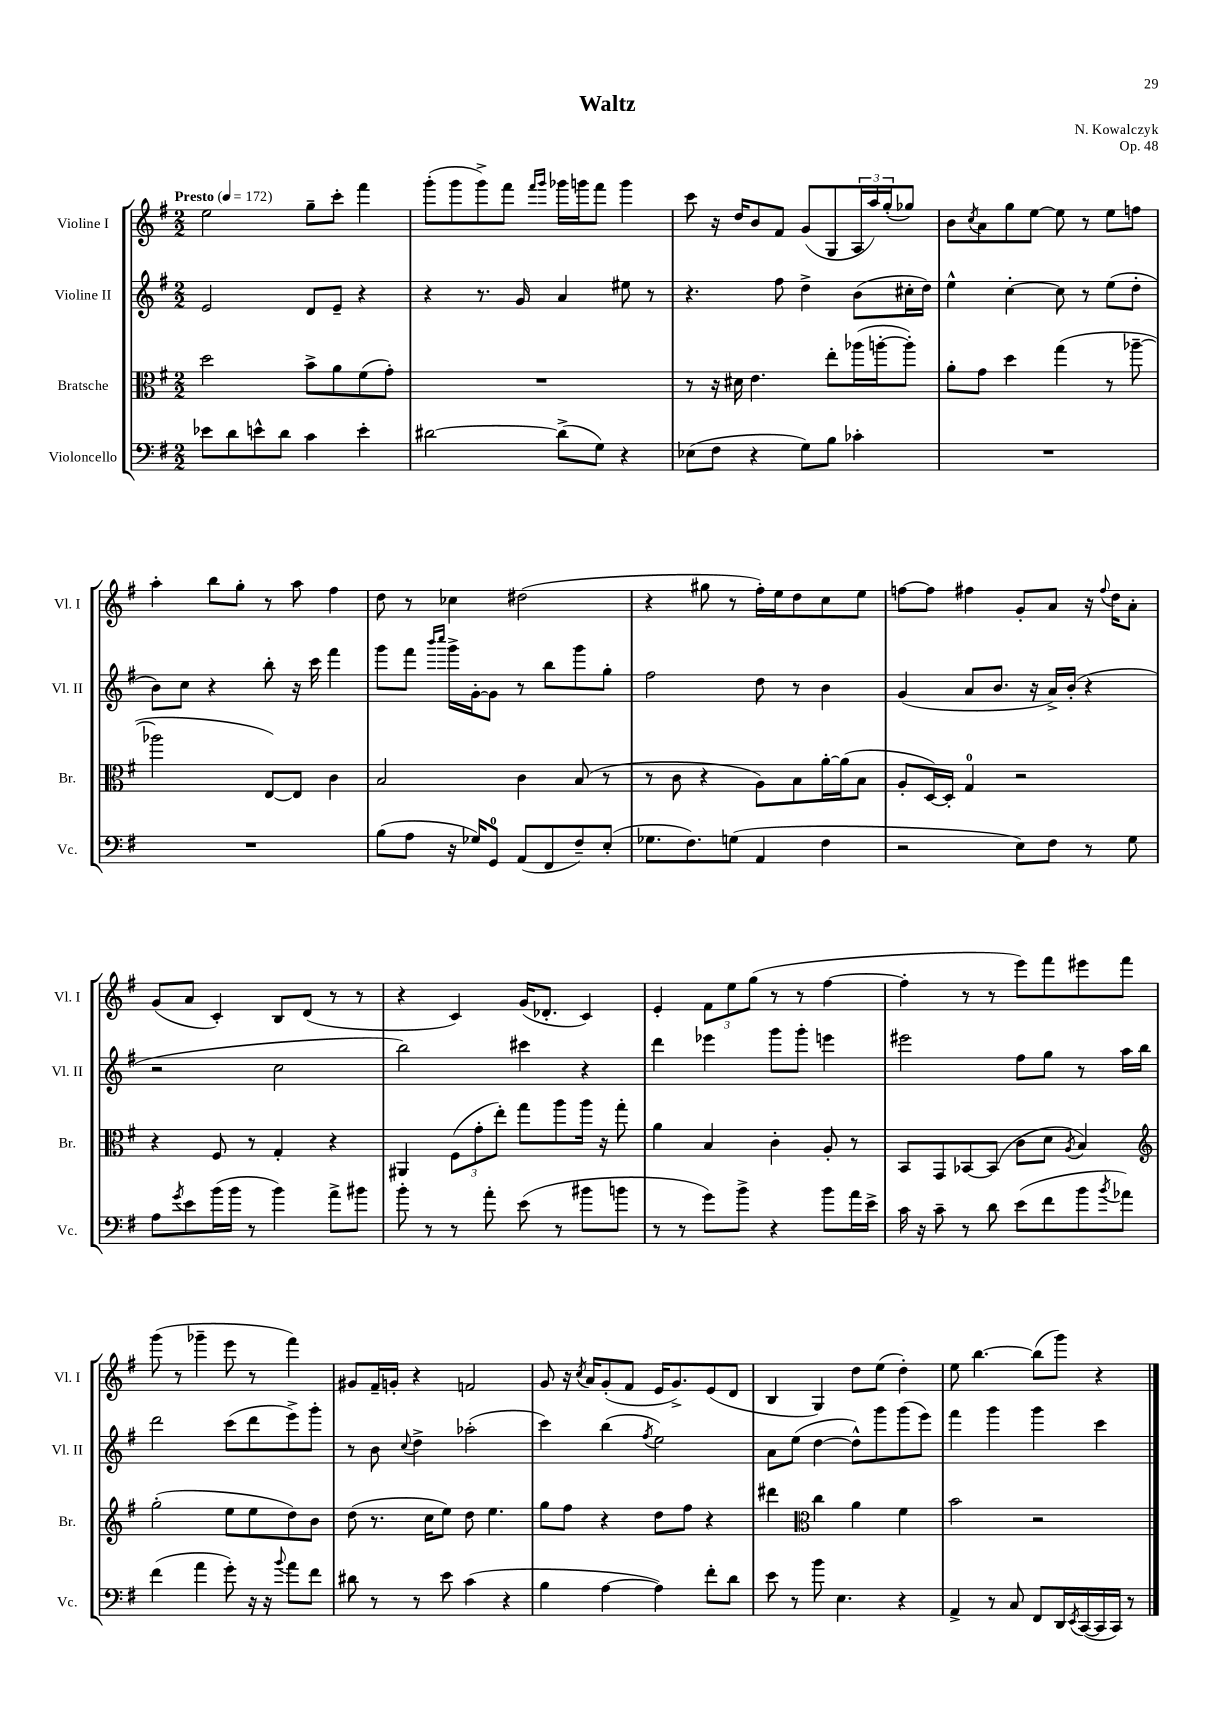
\header { title = "Waltz" composer = "N. Kowalczyk" opus = "Op. 48" }
<<
\new StaffGroup <<
\new Staff = "s0" \with { instrumentName = "Violine I" shortInstrumentName = "Vl. I" } {
    \clef treble \key g \major \numericTimeSignature \time 2/2 \tempo "Presto" 4 = 172
    e''2 g''8-- c'''8-. fis'''4 |
    g'''8-.( g'''8 g'''8->) fis'''8 \grace { fis'''16 g'''16 } ges'''16 g'''16 fis'''8 g'''4 |
    c'''8 r16 d''16 b'8 fis'8 g'8( g8 \tuplet 3/2 { a16 a''16) g''16-.( } ges''8) |
    b'8 \acciaccatura { c''8 } a'8 g''8 e''8~ e''8 r8 e''8 f''8 |
    a''4-. b''8 g''8-. r8 a''8 fis''4 |
    d''8 r8 ces''4 dis''2( |
    r4 gis''8 r8 fis''16-.) e''16 d''8 c''8 e''8 |
    f''8~ f''8 fis''4 g'8-. a'8 r16 \appoggiatura { fis''8 } d''16 a'8-. |
    g'8( a'8 c'4-.) b8 d'8( r8 r8 |
    r4 c'4) g'16( des'8.-. c'4) |
    e'4-. \tuplet 3/2 { fis'8 e''8 g''8( } r8 r8 fis''4~ |
    fis''4-. r8 r8 e'''8) fis'''8 eis'''8 fis'''8 |
    g'''8( r8 ges'''4-- e'''8 r8 fis'''4) |
    gis'8 fis'16-- g'16-. r4 f'2 |
    g'8 r16 \acciaccatura { c''8 } a'16 g'8-.( fis'8 e'16 g'8.->) e'8( d'8 |
    b4 g4) d''8 e''8( d''4-.) |
    e''8 b''4.~ b''8( g'''8) r4 \bar "|." |
}
\new Staff = "s1" \with { instrumentName = "Violine II" shortInstrumentName = "Vl. II" } {
    \clef treble \key g \major \numericTimeSignature \time 2/2
    e'2 d'8 e'8-- r4 |
    r4 r8. g'16 a'4 eis''8 r8 |
    r4. fis''8 d''4-> b'8( cis''16-. d''16) |
    e''4-^ c''4~-. c''8 r8 e''8( d''8-. |
    b'8) c''8 r4 b''8-. r16 c'''16 fis'''4 |
    g'''8 fis'''8 \grace { b'''16 c''''16 } g'''16-> g'16~-. g'8 r8 b''8 g'''8 g''8-. |
    fis''2 d''8 r8 b'4 |
    g'4( a'8 b'8. r16 a'16->) b'16-.( r4 |
    r2 c''2 |
    b''2) cis'''4 r4 |
    d'''4 ees'''4 g'''8 g'''8-. e'''4 |
    eis'''2 fis''8 g''8 r8 a''16 b''16 |
    d'''2 c'''8( d'''8 e'''8->) g'''8-. |
    r8 b'8 \appoggiatura { c''8 } d''4-> aes''2-.( |
    c'''4) b''4( \acciaccatura { fis''8 } e''2) |
    a'8 e''8( d''4~ d''8-^) g'''8 g'''8( e'''8) |
    fis'''4 g'''4 g'''4 c'''4 \bar "|." |
}
\new Staff = "s2" \with { instrumentName = "Bratsche" shortInstrumentName = "Br." } {
    \clef alto \key g \major \numericTimeSignature \time 2/2
    d''2 b'8-> a'8 fis'8( g'8-.) |
    R1 |
    r8 r16 dis'16 e'4. e''8-. aes''16( a''16~-. a''8-.) |
    a'8-. g'8 d''4 g''4( r8 aes''8~-- |
    aes''2 e8~) e8 c'4 |
    b2 c'4 b8( r8 |
    r8 c'8 r4 a8) b8 a'16~-. a'16( b8 |
    a8-. d16~) d16-. g4-0 r2 |
    r4 fis8 r8 g4-. r4 |
    ais,4 \tuplet 3/2 { fis8( g'8-. e''8-.) } g''8 a''8 a''16 r16 g''8-. |
    a'4 b4 c'4-. a8-. r8 |
    b,8 g,8 bes,8~ bes,8( c'8 d'8 \acciaccatura { a8 } b4) |
    \clef treble g''2-.( e''8 e''8 d''8) b'8 |
    d''8( r8. c''16 e''8) d''8 e''4. |
    g''8 fis''8 r4 d''8 fis''8 r4 |
    dis'''4 \clef alto c''4 a'4 fis'4 |
    b'2 r2 \bar "|." |
}
\new Staff = "s3" \with { instrumentName = "Violoncello" shortInstrumentName = "Vc." } {
    \clef bass \key g \major \numericTimeSignature \time 2/2
    ees'8 d'8 e'8-^ d'8 c'4 e'4-. |
    dis'2~ dis'8->( g8) r4 |
    ees8( fis8 r4 g8) b8 ces'4-. |
    R1 |
    R1 |
    b8( a8 r16 ges16) g,8-0 a,8( fis,8 fis8--) e8-.( |
    ges8. fis8.) g8( a,4 fis4 |
    r2 e8) fis8 r8 g8 |
    a8 \acciaccatura { g'8 } e'8 b'16( b'16 r8 b'4) a'8-> bis'8 |
    b'8-. r8 r8 a'8-. e'8( r8 bis'8 b'8 |
    r8 r8 g'8) b'8-> r4 b'8 a'16 e'16-> |
    c'16 r16 c'8-- r8 d'8 e'8( fis'8 b'8 \acciaccatura { b'8 } aes'8) |
    fis'4( a'4 g'8-.) r16 r16 \appoggiatura { b'8 } a'8 fis'8 |
    dis'8 r8 r8 e'8 c'4( r4 |
    b4 a4~ a4) fis'8-. d'8 |
    e'8 r8 b'8 e4. r4 |
    a,4-> r8 c8 fis,8 d,16 \acciaccatura { e,8 } c,16~( c,16 c,16) r8 \bar "|." |
}
>>
>>
\layout { \context { \Score \remove "Bar_number_engraver" } }
